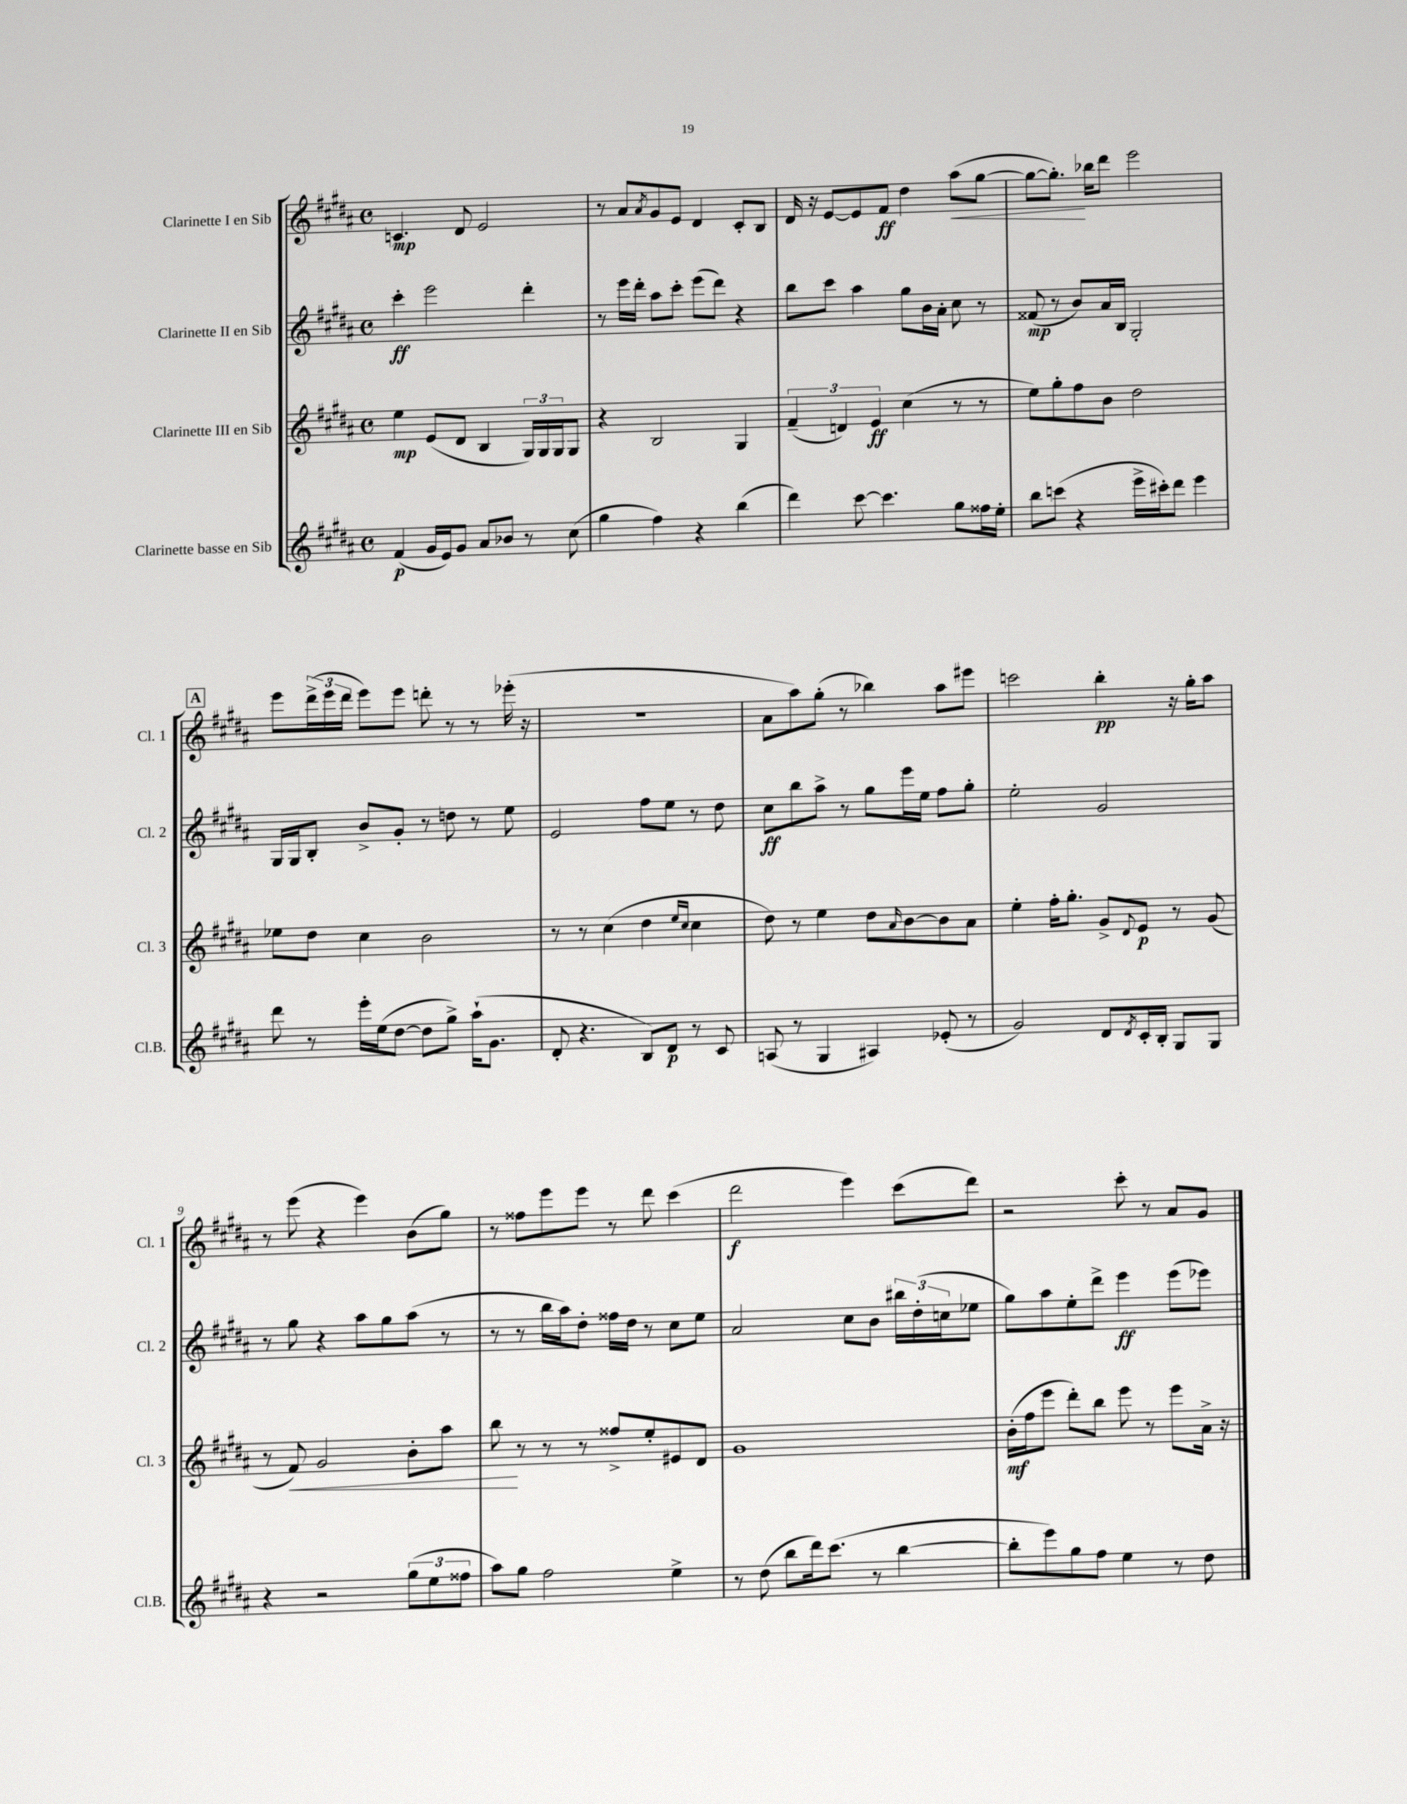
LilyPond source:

<<
\new StaffGroup <<
\new Staff = "s0" \with { instrumentName = "Clarinette I en Sib" shortInstrumentName = "Cl. 1" } {
    \clef treble \key b \major \defaultTimeSignature \time 4/4
    c'4.\mp dis'8 e'2 |
    r8 ais'8 \acciaccatura { ais'8 } gis'8 e'8 dis'4 cis'8-. b8 |
    dis'16 r16 e'8~ e'8 fis'8\ff dis''4 ais''8\<( gis''8~ |
    gis''8~ gis''8.-.\!) bes''16 dis'''8 e'''2 |
    \mark \markup { \box "A" } e'''8 \tuplet 3/2 { dis'''16->( e'''16 dis'''16 } e'''8) e'''8 d'''8-. r8 r8 ees'''16-.( r16 |
    R1 |
    ais'8 ais''8) gis''8-.( r8 bes''4) ais''8 eis'''8 |
    c'''2 b''4-.\pp r16 gis''16-. ais''8 |
    r8 e'''8( r4 e'''4) b'8( gis''8) |
    r8 fisis''8 e'''8 e'''8 r8 dis'''8 cis'''4( |
    dis'''2\f e'''4) cis'''8( dis'''8) |
    r2 cis'''8-. r8 ais'8 gis'8 \bar "|." |
}
\new Staff = "s1" \with { instrumentName = "Clarinette II en Sib" shortInstrumentName = "Cl. 2" } {
    \clef treble \key b \major \defaultTimeSignature \time 4/4
    cis'''4-.\ff e'''2 dis'''4-. |
    r8 e'''16 dis'''16-. ais''8 cis'''8-. e'''8( dis'''8) r4 |
    b''8 cis'''8 ais''4 gis''8 b'16 ais'16-. cis''8 r8 |
    fisis'8\mp( r8 b'8) ais'16 b16 gis2-. |
    \mark \markup { \box "A" } gis16 gis16 b8-. b'8-> gis'8-. r8 d''8 r8 e''8 |
    e'2 fis''8 e''8 r8 dis''8 |
    cis''8\ff b''8 ais''8-> r8 gis''8 e'''16 e''16 fis''8 gis''8-. |
    e''2-. gis'2 |
    r8 gis''8 r4 ais''8 gis''8 ais''8( r8 |
    r8 r8 b''16 ais''16) dis''8-. fisis''16 dis''16 r8 cis''8 e''8 |
    ais'2 cis''8 b'8 \tuplet 3/2 { bis''16 dis''16-.( c''16 } ees''8 |
    gis''8) ais''8 e''8-. dis'''8-> e'''4\ff e'''8( ees'''8) \bar "|." |
}
\new Staff = "s2" \with { instrumentName = "Clarinette III en Sib" shortInstrumentName = "Cl. 3" } {
    \clef treble \key b \major \defaultTimeSignature \time 4/4
    e''4\mp e'8( dis'8 b4 \tuplet 3/2 { gis16) gis16 gis16 } gis8 |
    r4 b2 gis4 |
    \tuplet 3/2 { fis'4--( d'4) e'4\ff } cis''4( r8 r8 |
    e''8) gis''8-. fis''8 b'8 dis''2 |
    \mark \markup { \box "A" } ees''8 dis''8 cis''4 b'2 |
    r8 r8 cis''4( dis''4 \grace { e''16 cis''16 } cis''4 |
    dis''8) r8 e''4 dis''8 \grace { ais'16 } b'8~ b'8 ais'8 |
    e''4-. fis''16-. gis''8.-. gis'8-> \appoggiatura { dis'8 } e'8\p r8 gis'8( |
    r8 fis'8\<) gis'2 b'8-. ais''8 |
    b''8\! r8 r8 r8 fisis''8-> e''8-. eis'8 dis'8 |
    gis'1 |
    b'16-.\mf( fis''16 e'''8 dis'''8-.) b''8 e'''8 r8 e'''8 ais'16-> r16 \bar "|." |
}
\new Staff = "s3" \with { instrumentName = "Clarinette basse en Sib" shortInstrumentName = "Cl.B." } {
    \clef treble \key b \major \defaultTimeSignature \time 4/4
    fis'4\p( gis'16 e'16) gis'8 ais'8 bes'8 r8 cis''8( |
    gis''4 fis''4) r4 b''4( |
    dis'''4) cis'''8~ cis'''4. gis''8 fisis''16 e''16-. |
    b''8 c'''8( r4 e'''16-> cis'''16-.) dis'''8 e'''4 |
    \mark \markup { \box "A" } dis'''8 r8 e'''16-. e''16( dis''8~ dis''8 gis''8->) ais''16-!( gis'8. |
    dis'8-. r4. b8) dis'8\p r8 cis'8 |
    a8( r8 gis4 ais4) ees'8-.( r8 |
    gis'2) dis'8 \acciaccatura { dis'8 } cis'16-. b16-. gis8 gis8 |
    r4 r2 \tuplet 3/2 { gis''8( e''8 fisis''8 } |
    ais''8) gis''8 fis''2 e''4-> |
    r8 dis''8( b''8 dis'''16) cis'''8.( r8 b''4~ |
    b''8-. e'''8) gis''8 fis''8 e''4 r8 dis''8 \bar "|." |
}
>>
>>
